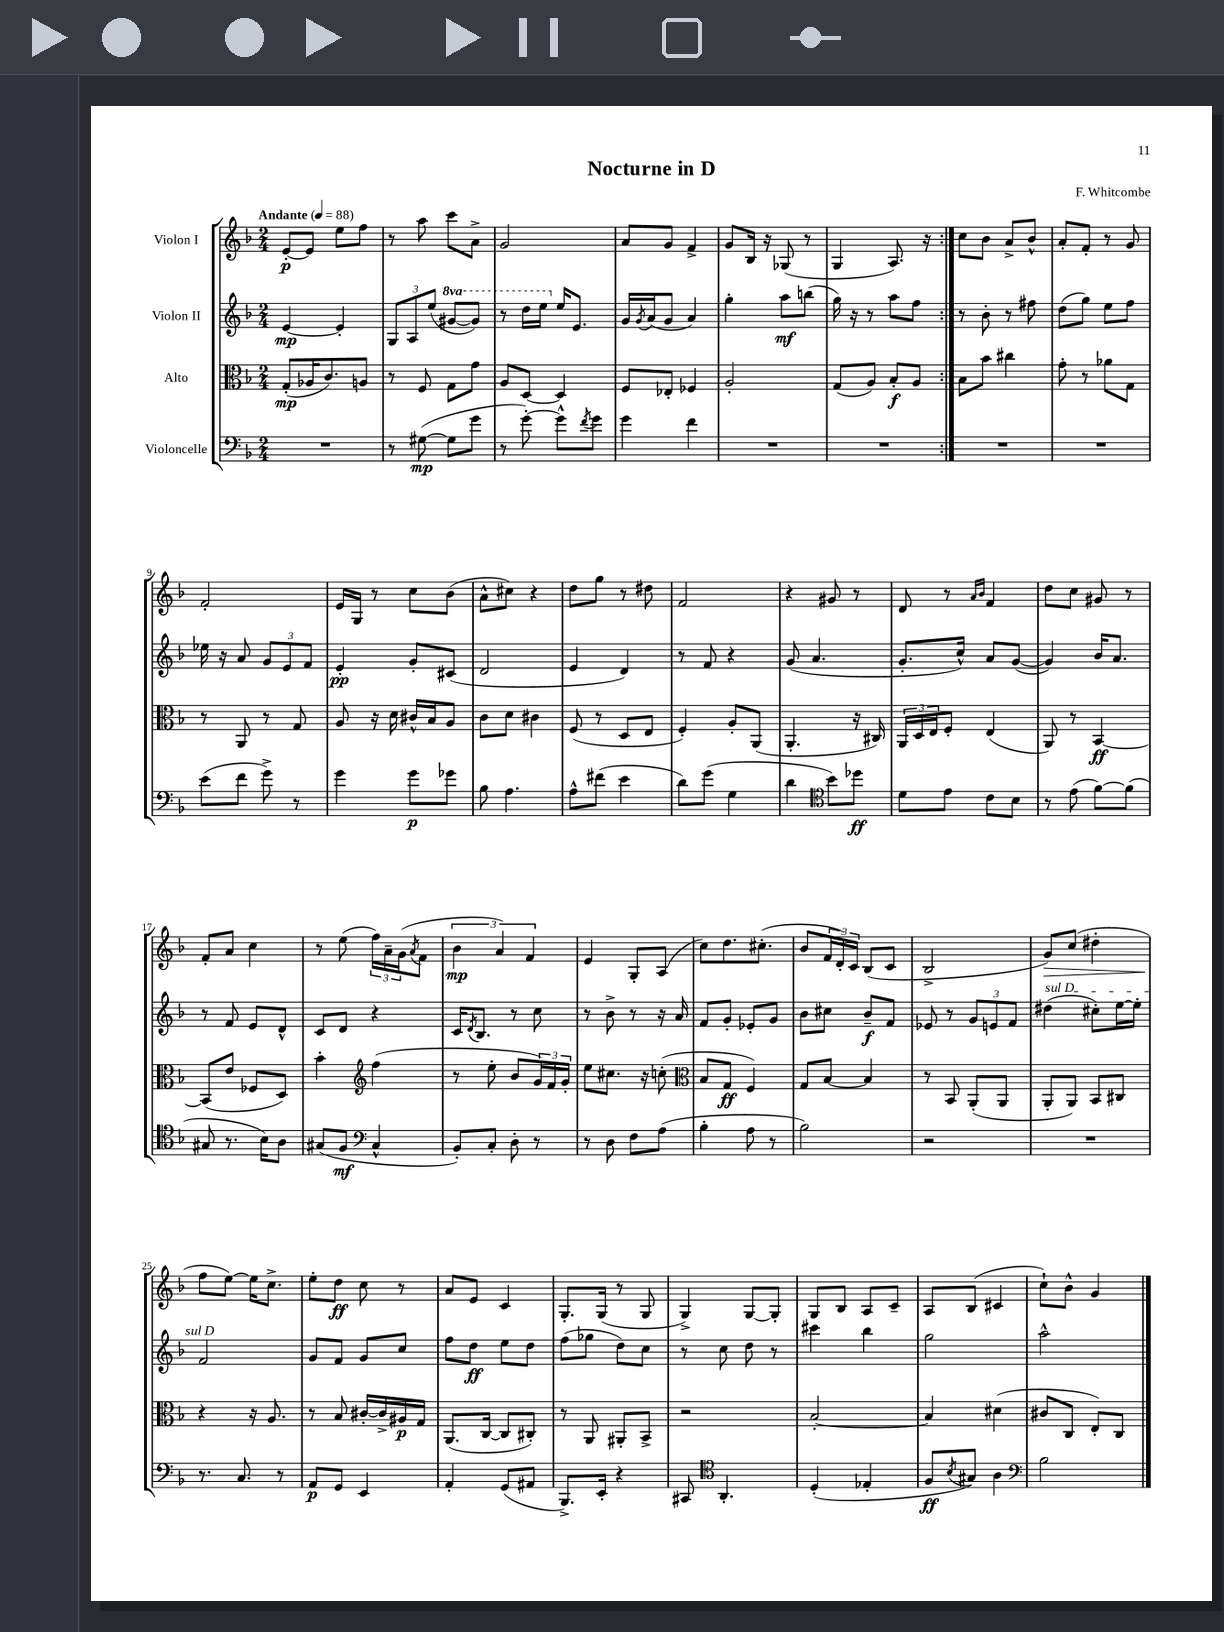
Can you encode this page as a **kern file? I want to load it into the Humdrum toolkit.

**kern	**kern	**kern	**kern
*staff4	*staff3	*staff2	*staff1
*clefF4	*clefC3	*clefG2	*clefG2
*k[b-]	*k[b-]	*k[b-]	*k[b-]
*M2/4	*M2/4	*M2/4	*M2/4
*MM88	*MM88	*MM88	*MM88
2r	(8G'	[4e	[8e'
.	16A-	.	8e]
.	8.c)	.	.
.	.	4e']	8ee
.	8A	.	8ff
=	=	=	=
8r	8r	12G	8r
.	.	12A	.
([8G#	8F	.	8aa
.	.	(12ee	.
8G#]	8G	[8gg#	8ccc
8g	8g	8gg#])	8a^
=	=	=	=
8r	8A	8r	2g
[8g')	[8D	16ddd	.
.	.	16eee	.
8g^^]	4D]	16ee	.
.	.	8.e	.
8qf	.	.	.
8g	.	.	.
=	=	=	=
4g	8F	16g	8a
.	.	8qg	.
.	.	(16a	.
.	8E-'	8g	8g
4f	4F-	4a)	4f^
=	=	=	=
2r	2A'	4gg'	8g
.	.	.	16B-
.	.	.	16r
.	.	8aa	(8G-
.	.	(8bb	8r
=	=	=	=
2r	(8G	16gg)	4G
.	.	16r	.
.	8A)	8r	.
.	8B-'	8aa	8.A)
.	8A	8ff	.
.	.	.	16r
=:|!	=:|!	=:|!	=:|!
2r	8B-	8r	8cc
.	8b-	8b-'	8b-
.	4cc#	8r	8a^
.	.	8ff#	8b-^^
=	=	=	=
2r	8g'	(8dd	8a'
.	8r	8gg)	8f'
.	8a-	8ee	8r
.	8G	8ff	8g
=	=	=	=
(8e	8r	16ee-	2f'
.	.	16r	.
8f	8AA	8a	.
8g^)	8r	12g	.
.	.	12e	.
8r	8G	.	.
.	.	12f	.
=	=	=	=
4g	8A	4e'	16e
.	.	.	16G
.	16r	.	8r
.	16d	.	.
8g	16c#^^	8g'	8cc
.	16B-	.	.
8g-	8A	(8c#	(8b-
=	=	=	=
8B-	8c	2d	8a^^
4.A	8d	.	8cc#)
.	4c#	.	4r
=	=	=	=
8A^^	(8F	4e	8dd
(8f#	8r	.	8gg
4e	8D	4d)	8r
.	8E	.	8dd#
=	=	=	=
8d)	4F')	8r	2f
(8g	.	8f	.
4G	8A'	4r	.
.	(8AA	.	.
=	=	=	=
4d	4.AA'	(8g	4r
.	.	4.a	.
*clefC4	*	*	*
8b-)	.	.	8g#
8dd-	16r	.	8r
.	16C#)	.	.
=	=	=	=
8d	24AA	8.g'	8d
.	24D	.	.
.	24E	.	.
8e	8F'	.	8r
.	.	16cc^^)	.
.	.	.	16qqa
.	.	.	16qqb-
8c	(4E	8a	4f
8B-	.	([8g	.
=	=	=	=
8r	8AA)	4g])	8dd
(8e	8r	.	8cc
[8f)	[4BB-	16b-	8g#
.	.	8.a	.
(8f]	.	.	8r
=	=	=	=
8G#	(8BB-]	8r	8f'
8.r	8e	8f	8a
.	8F-	8e	4cc
16B-)	.	.	.
8A	8D)	8d^^	.
=	=	=	=
(8G#	4b-'	8c	8r
8F	.	8d	(8ee
*clefF4	*clefG2	*	*
4C^^	(4ff	4r	24ff)
.	.	.	24a~
.	.	.	(24g
.	.	.	8qa
.	.	.	8f
=	=	=	=
8BB-')	8r	16c	6b-
.	.	8qd	.
.	.	8.B-	.
8C'	8ee'	.	.
.	.	.	6a)
8D'	8b-	8r	.
.	.	.	6f
8r	24g)	8cc	.
.	24f	.	.
.	24g'	.	.
=	=	=	=
8r	8ee	8r	4e
8D	8.cc#	8b-^	.
8F	.	8r	8G'
.	16r	.	.
(8A	(8cc'	16r	(8A
.	.	16a	.
=	=	=	=
*	*clefC3	*	*
4B-'	8B-	8f	8cc)
.	8G	8g'	8.dd
8A	4F)	8e-'	.
.	.	.	(8.cc#'
8r	.	8g	.
=	=	=	=
2B-)	8G	8b-	8b-
.	[8B-	8cc#	24f
.	.	.	24d')
.	.	.	24c
.	4B-]	8b-~	(8B-
.	.	8f	8c
=	=	=	=
2r	8r	8e-	2B-^
.	8BB-	8r	.
.	(8AA'	12g	.
.	.	12e	.
.	8AA	.	.
.	.	12f	.
=	=	=	=
2r	8AA'	(4dd#	8g)
.	8AA)	.	(8cc
.	8BB-	8cc#')	4dd#'
.	8C#	[16ee	.
.	.	16ee']	.
=	=	=	=
8.r	4r	2f	8ff
.	.	.	[8ee)
8.C	.	.	.
.	16r	.	16ee]
.	8.A	.	8.cc^
8r	.	.	.
=	=	=	=
8AA	8r	8g	8ee'
8GG	8B-	8f	8dd
4EE	[16c#'	8g	8cc
.	16c#^]	.	.
.	16A#	8cc	8r
.	16G	.	.
=	=	=	=
4AA'	(8.AA	8ff	8a
.	.	8dd	8e
.	[16C	.	.
(8GG	8C]	8ee	4c
8AA#	8C#')	8dd	.
=	=	=	=
8.BBB-^)	8r	(8ff	8.G'
.	8AA	8gg-	.
16EE'	.	.	(16G
4r	8AA#'	8dd)	8r
.	8BB-^	8cc	8G
=	=	=	=
8CC#	2r	8r	4G^)
*clefC4	*	*	*
4.AA'	.	8cc	.
.	.	8dd	[8G
.	.	8r	8G']
=	=	=	=
(4D'	[2B-'	4ccc#	8G
.	.	.	8B-
4E-'	.	4bb-	8A
.	.	.	8c~
=	=	=	=
8F	4B-]	2gg	8A
8qB-	.	.	.
8G#)	.	.	(8B-
4A	(4d#	.	4c#
=	=	=	=
*clefF4	*	*	*
2B-	8c#	2aa^^	8cc`)
.	8C	.	8b-^^
.	8E')	.	4g
.	8C	.	.
==	==	==	==
*-	*-	*-	*-
